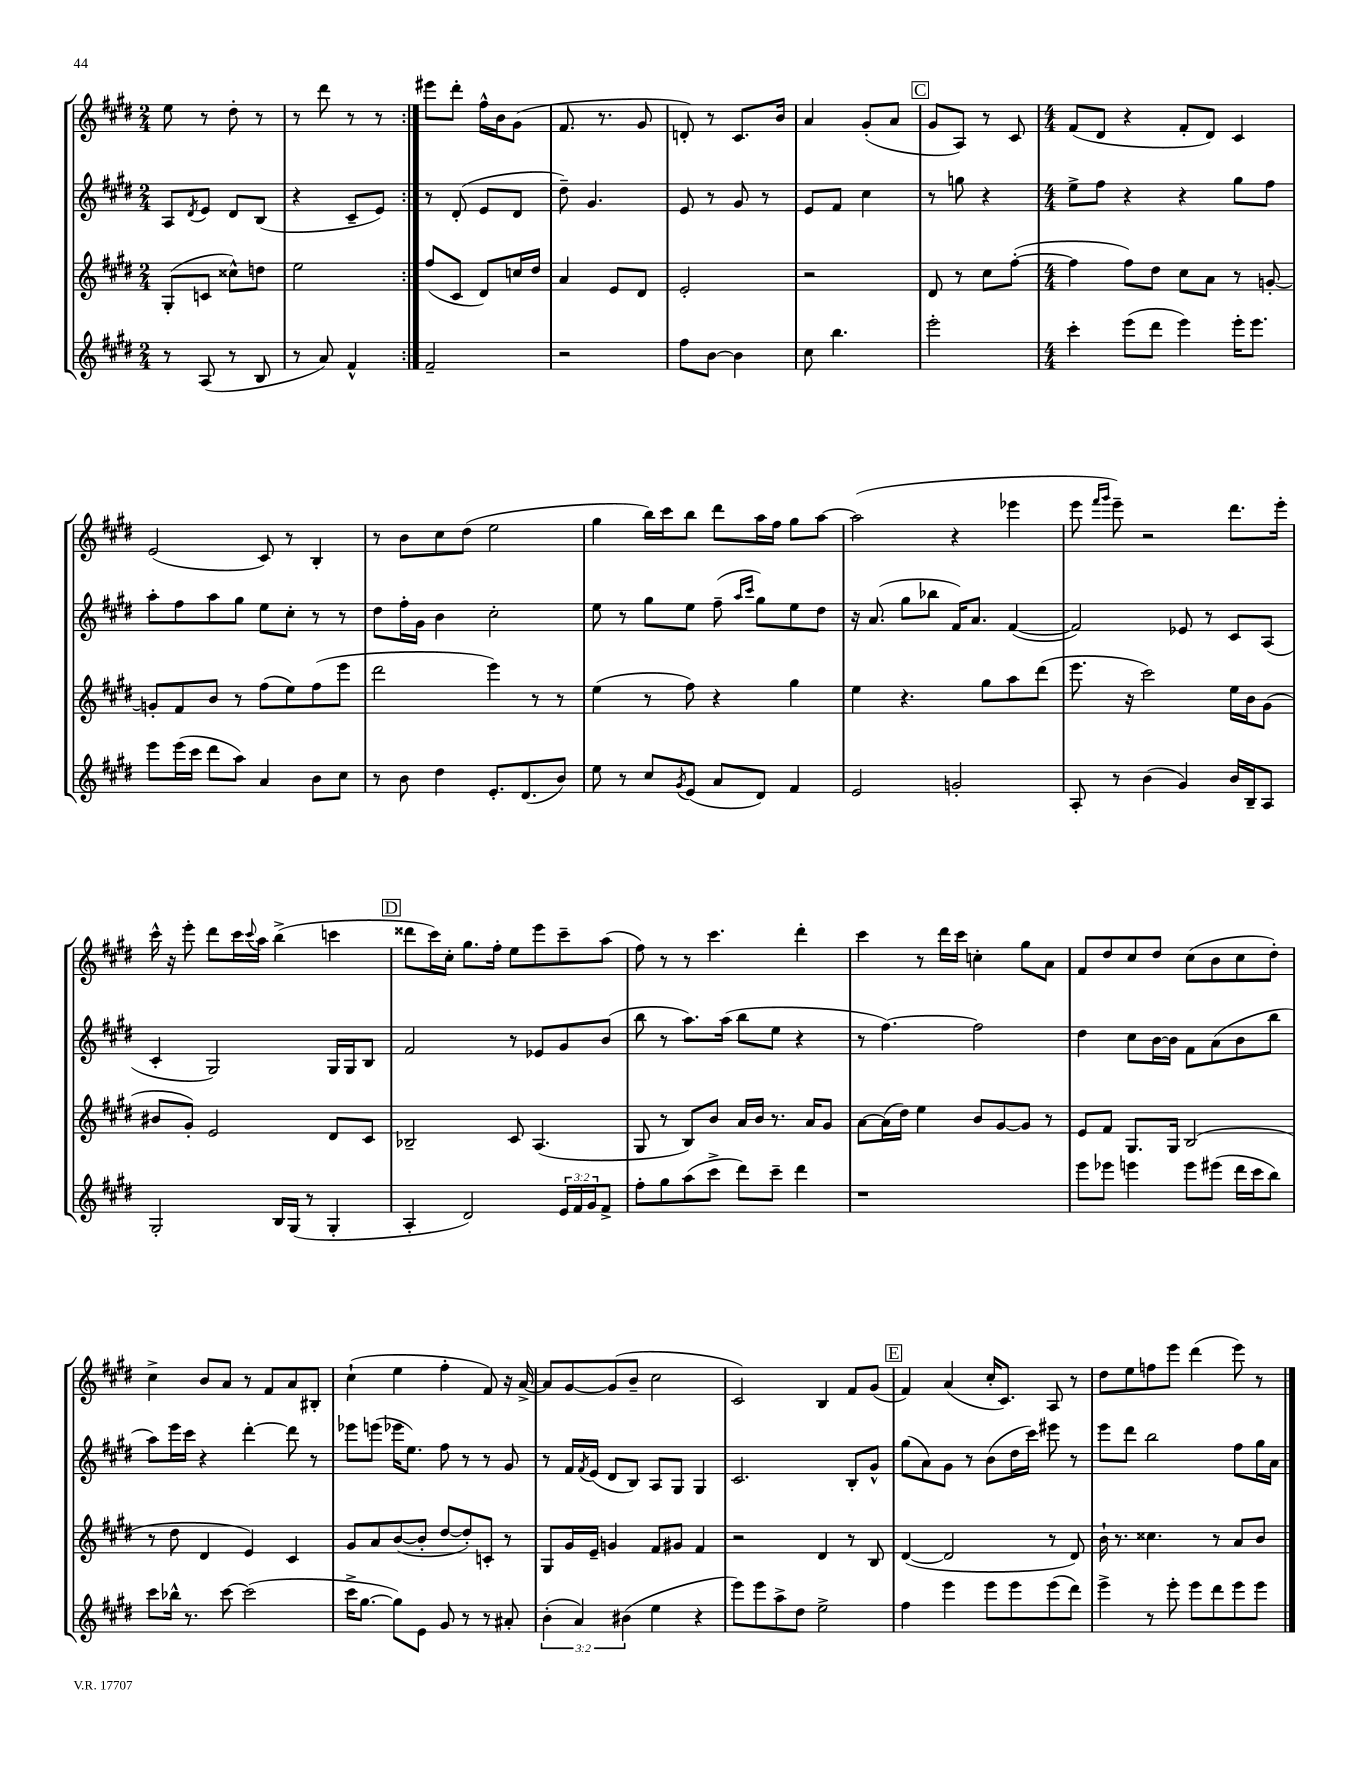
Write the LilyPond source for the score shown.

<<
\new StaffGroup <<
\new Staff = "s0" {
    \clef treble \key e \major \numericTimeSignature \time 2/4
    \repeat volta 2 { e''8 r8 dis''8-. r8 |
    r8 dis'''8 r8 r8 | }
    eis'''8 dis'''8-. fis''16-^ b'16 gis'8( |
    fis'8. r8. gis'8 |
    d'8-.) r8 cis'8. b'16 |
    a'4 gis'8-.( a'8 |
    \mark \markup { \box "C" } gis'8 a8) r8 cis'8 |
    \numericTimeSignature \time 4/4 fis'8( dis'8 r4 fis'8-. dis'8) cis'4 |
    e'2( cis'8) r8 b4-. |
    r8 b'8 cis''8 dis''8( e''2 |
    gis''4 b''16) cis'''16 b''8 dis'''8 a''16 fis''16 gis''8 a''8~ |
    a''2( r4 ees'''4 |
    e'''8 \grace { fis'''16 gis'''16 } e'''8--) r2 dis'''8. e'''16-. |
    cis'''16-^ r16 e'''8-. dis'''8 cis'''16 \appoggiatura { cis'''8 } a''16 b''4->( c'''4 |
    \mark \markup { \box "D" } disis'''8 cis'''16) cis''16-. gis''8. fis''16-. e''8 e'''8 cis'''8-- a''8( |
    fis''8) r8 r8 cis'''4. dis'''4-. |
    cis'''4 r8 dis'''16 cis'''16 c''4-. gis''8 a'8 |
    fis'8 dis''8 cis''8 dis''8 cis''8( b'8 cis''8 dis''8-.) |
    cis''4-> b'8 a'8 r8 fis'8 a'8 bis8-. |
    cis''4-!( e''4 fis''4-. fis'8) r16 a'16~-> |
    a'8 gis'8~ gis'8( b'8-- cis''2 |
    cis'2) b4 fis'8 gis'8( |
    \mark \markup { \box "E" } fis'4) a'4( cis''16-. cis'8.) a8 r8 |
    dis''8 e''8 f''8 e'''8 dis'''4( e'''8) r8 \bar "|." |
}
\new Staff = "s1" {
    \clef treble \key e \major \numericTimeSignature \time 2/4
    \repeat volta 2 { a8 \acciaccatura { dis'8 } e'8 dis'8 b8( |
    r4 cis'8-- e'8) | }
    r8 dis'8-.( e'8 dis'8 |
    dis''8--) gis'4. |
    e'8 r8 gis'8 r8 |
    e'8 fis'8 cis''4 |
    \mark \markup { \box "C" } r8 g''8 r4 |
    \numericTimeSignature \time 4/4 e''8-> fis''8 r4 r4 gis''8 fis''8 |
    a''8-. fis''8 a''8 gis''8 e''8 cis''8-. r8 r8 |
    dis''8 fis''16-. gis'16 b'4 cis''2-. |
    e''8 r8 gis''8 e''8 fis''8--( \grace { a''16 cis'''16 } gis''8) e''8 dis''8 |
    r16 a'8.( gis''8 bes''8 fis'16) a'8. fis'4~( |
    fis'2) ees'8 r8 cis'8 a8( |
    cis'4-. gis2) gis16 gis16 b8 |
    \mark \markup { \box "D" } fis'2 r8 ees'8 gis'8 b'8( |
    b''8 r8 a''8.) a''16( b''8 e''8 r4 |
    r8 fis''4.~) fis''2 |
    dis''4 cis''8 b'16~ b'16 fis'8 a'8( b'8 b''8 |
    a''8) e'''16 cis'''16 r4 dis'''4~-. dis'''8 r8 |
    ees'''8 e'''8( ees'''16 e''8.) fis''8 r8 r8 gis'8 |
    r8 fis'16 \acciaccatura { fis'8 } e'16( dis'8 b8) a8 gis8 gis4 |
    cis'2. b8-. gis'8-^ |
    \mark \markup { \box "E" } gis''8( a'8) gis'8 r8 b'8( dis''16 cis'''16) eis'''8 r8 |
    e'''8 dis'''8 b''2 fis''8 gis''16 a'16 \bar "|." |
}
\new Staff = "s2" {
    \clef treble \key e \major \numericTimeSignature \time 2/4
    \repeat volta 2 { gis8-.( c'8 cisis''8-^) d''8 |
    e''2 | }
    fis''8( cis'8 dis'8) c''16 dis''16 |
    a'4 e'8 dis'8 |
    e'2-. |
    r2 |
    \mark \markup { \box "C" } dis'8 r8 cis''8 fis''8~-.( |
    \numericTimeSignature \time 4/4 fis''4 fis''8) dis''8 cis''8 a'8 r8 g'8~-. |
    g'8-. fis'8 b'8 r8 fis''8( e''8) fis''8( e'''8 |
    dis'''2 e'''4) r8 r8 |
    e''4( r8 fis''8) r4 gis''4 |
    e''4 r4. gis''8 a''8 dis'''8( |
    e'''8. r16 cis'''2) e''16 b'16 gis'8( |
    bis'8 gis'8-.) e'2 dis'8 cis'8 |
    \mark \markup { \box "D" } bes2-- cis'8 a4.( |
    gis8 r8 b8) b'8 a'16 b'16 r8. a'16 gis'8 |
    a'8~ a'16( dis''16) e''4 b'8 gis'8~ gis'8 r8 |
    e'8 fis'8 gis8. gis16 b2( |
    r8 dis''8 dis'4 e'4) cis'4 |
    gis'8 a'8 b'8~( b'8-. dis''8~ dis''8-.) c'8-. r8 |
    gis8 gis'16 e'16-- g'4 fis'8 gis'8 fis'4 |
    r2 dis'4 r8 b8 |
    \mark \markup { \box "E" } dis'4~( dis'2 r8 dis'8) |
    b'16-! r8. cisis''4. r8 a'8 b'8 \bar "|." |
}
\new Staff = "s3" {
    \clef treble \key e \major \numericTimeSignature \time 2/4 \override Staff.TupletNumber.text = #tuplet-number::calc-fraction-text
    \repeat volta 2 { r8 a8( r8 b8 |
    r8 a'8) fis'4-^ | }
    fis'2-- |
    r2 |
    fis''8 b'8~ b'4 |
    cis''8 b''4. |
    \mark \markup { \box "C" } e'''2-. |
    \numericTimeSignature \time 4/4 cis'''4-. e'''8( dis'''8 e'''4) e'''16-. e'''8. |
    e'''8 e'''16( cis'''16 dis'''8 a''8) a'4 b'8 cis''8 |
    r8 b'8 dis''4 e'8.-. dis'8.( b'8) |
    e''8 r8 cis''8 \acciaccatura { gis'8 } e'8( a'8 dis'8) fis'4 |
    e'2 g'2-. |
    a8-. r8 b'4( gis'4) b'16 b16-- a8 |
    gis2-. b16 gis16( r8 gis4-. |
    \mark \markup { \box "D" } a4-. dis'2) \tuplet 3/2 { e'16 fis'16 gis'16 } fis'8-> |
    fis''8-. gis''8 a''8( cis'''8-> dis'''8) cis'''8-- dis'''4 |
    r1 |
    e'''8 ees'''8 e'''4 e'''8 eis'''8( dis'''16 cis'''16 b''8) |
    cis'''8 bes''16-^ r8. cis'''8~ cis'''2( |
    cis'''16-> gis''8.~ gis''8) e'8 gis'8 r8 r8 ais'8-. |
    \tuplet 3/2 { b'4-.( a'4) bis'4( } e''4 r4 |
    e'''8) e'''8 a''8-> dis''8 e''2-> |
    \mark \markup { \box "E" } fis''4 e'''4 e'''8 e'''8 e'''8( dis'''8) |
    e'''4-> r8 e'''8-. e'''8 dis'''8 e'''8 e'''8 \bar "|." |
}
>>
>>
\layout { \context { \Score \remove "Bar_number_engraver" } }
